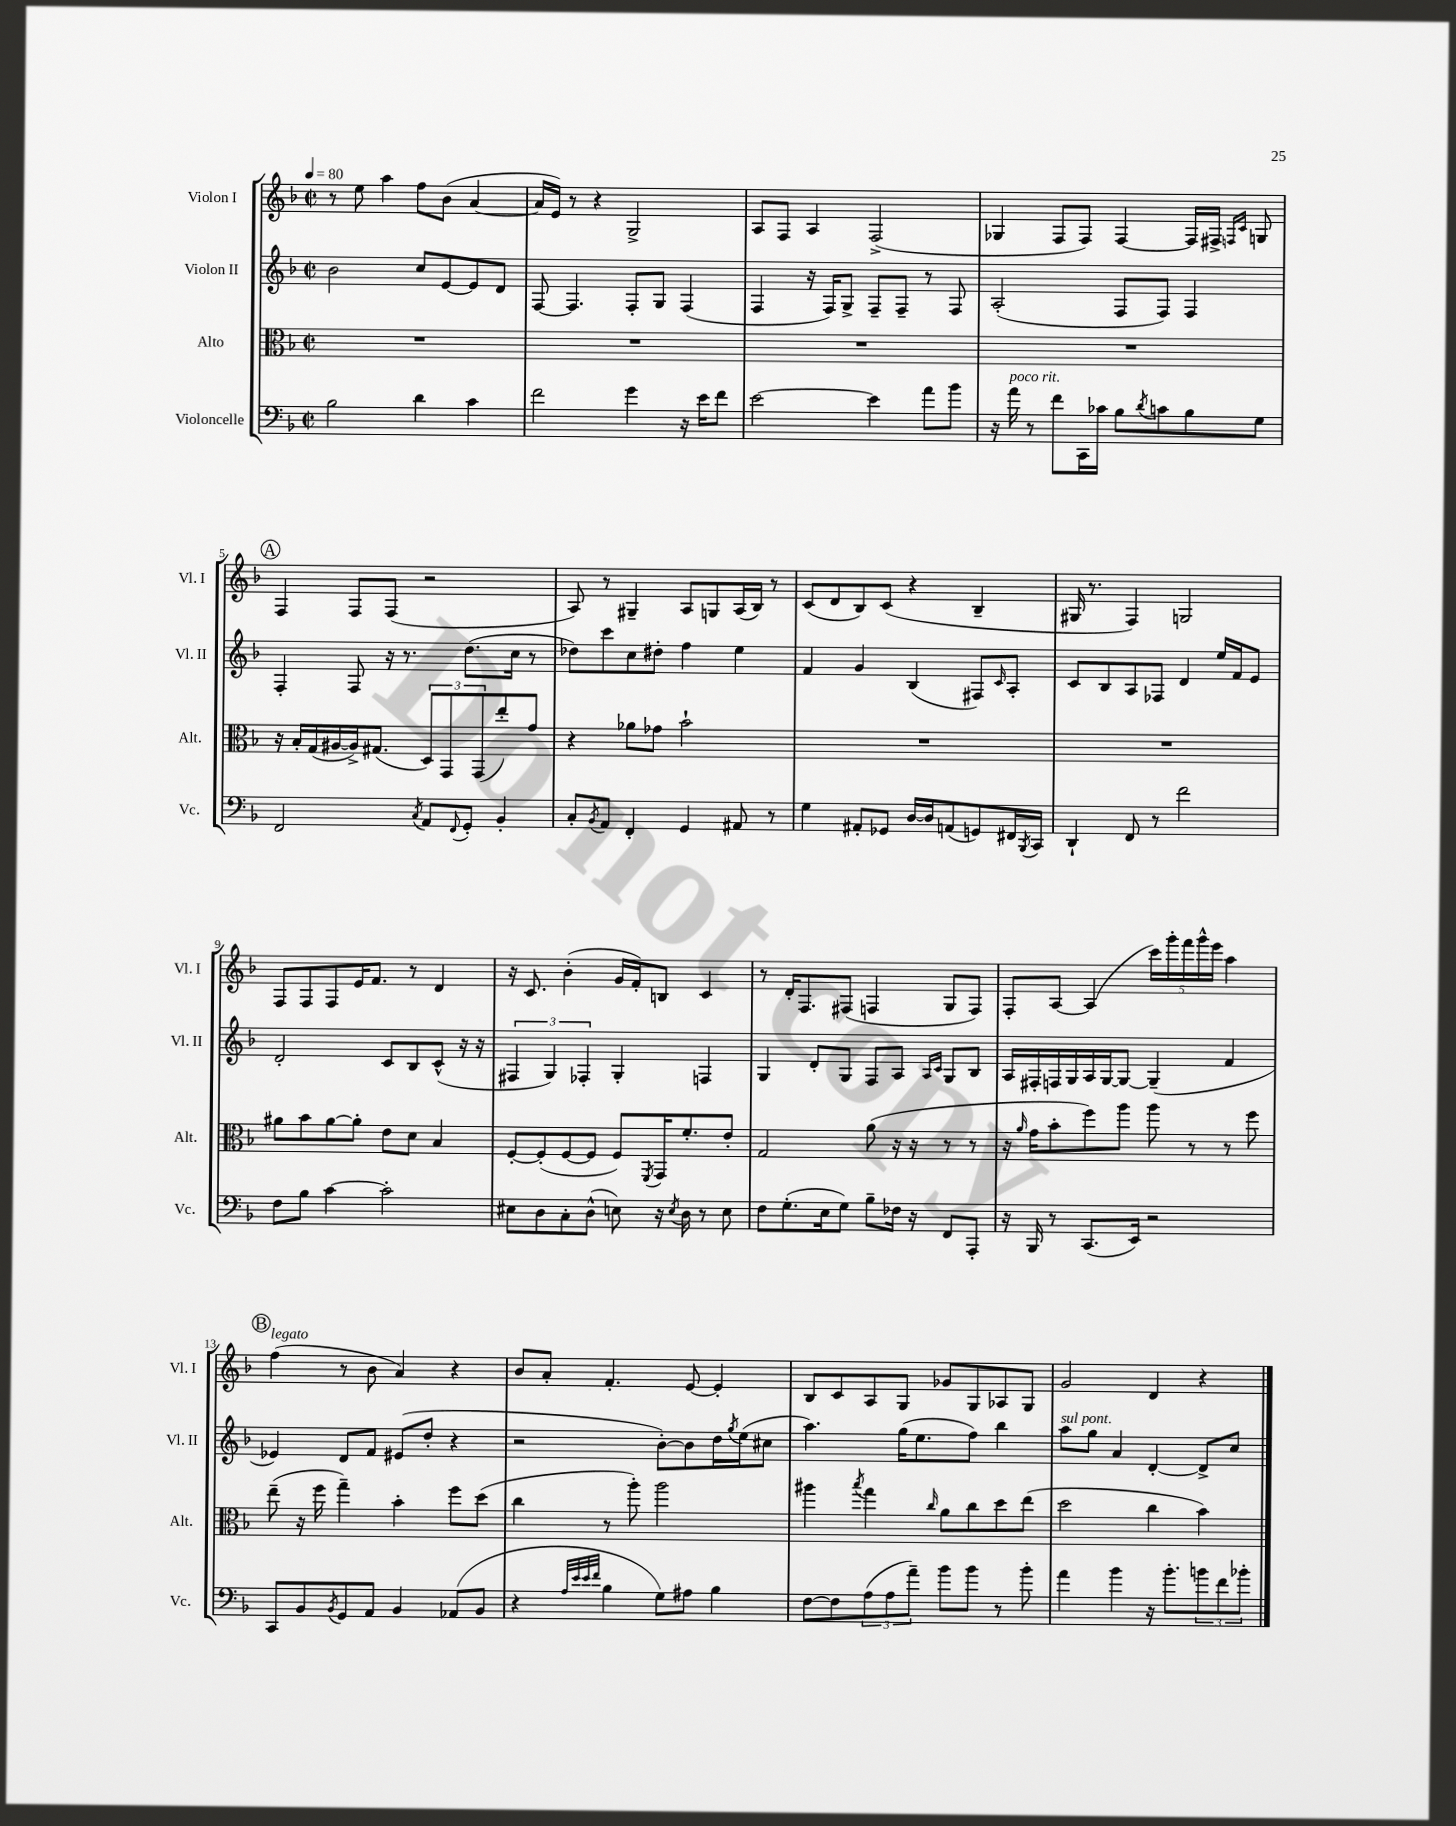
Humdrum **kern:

**kern	**kern	**kern	**kern
*staff4	*staff3	*staff2	*staff1
*clefF4	*clefC3	*clefG2	*clefG2
*k[b-]	*k[b-]	*k[b-]	*k[b-]
*M2/2	*M2/2	*M2/2	*M2/2
*met(c|)	*met(c|)	*met(c|)	*met(c|)
*MM80	*MM80	*MM80	*MM80
2B-\	1r	2b-\	8r
.	.	.	8ee\
.	.	.	4aa\
4d\	.	8cc/L	8ff\L
.	.	[8e/	(8b-\J
4c\	.	8e/]	[4a/
.	.	8d/J	.
=	=	=	=
2f\	1r	[8F/	16a/]LL
.	.	.	16e/JJ)
.	.	4.F/]	8r
.	.	.	4r
4g\	.	8F'/L	2G^/
.	.	8G/J	.
16r	.	(4F/	.
16e\LK	.	.	.
8f\J	.	.	.
=	=	=	=
[2e\	1r	4F/	8A/L
.	.	.	8F/J
.	.	16r	4A/
.	.	16F/LK)	.
.	.	8G^/J	.
4e\]	.	8F~/L	(2F^/
.	.	8F~/J	.
8a\L	.	8r	.
8b-\J	.	8F/	.
=	=	=	=
16r	1r	(2A'/	4G-/
16a\	.	.	.
8r	.	.	.
8f\L	.	.	8F/L
16CC\L	.	.	8F/J)
16c-\JJ	.	.	.
8B-\L	.	8F/L	[4F/
8qd/	.	.	.
8c\	.	8F/J)	.
8B-\	.	4F/	16F/]LL
.	.	.	16F#^/JJ
.	.	.	16qqF/LL
.	.	.	16qqc/JJ
8G\J	.	.	8G/
=	=	=	=
2FF/	16r	4F'/	4F/
.	16B-'/LL	.	.
.	(16G/	.	.
.	[16A#/	.	.
.	16A#^/]J)	8F/	8F/L
.	(8.G#/J	.	.
.	.	16r	(8F/J
.	.	8.r	.
8qC/	.	.	.
8AA/L	12D/L)	.	2r
.	12GG/	.	.
8qqFF/	.	.	.
8GG'/J	.	(8.dd\L	.
.	(12GG/	.	.
4BB-'/	8ee'/)	.	.
.	.	16cc\Jk	.
.	8g/J	8r	.
=	=	=	=
8C'/L	4r	8dd-\L)	8A/)
8qBB-/	.	.	.
8AA/J	.	8ccc\	8r
4FF'/	8a-\L	8cc\	4G#~/
.	8g-\J	8dd#'\J	.
4GG/	2b-`\	4ff\	8A/L
.	.	.	8G/
8AA#/	.	4ee\	(16A/L
.	.	.	16B-/JJ)
8r	.	.	8r
=	=	=	=
4G\	1r	4f/	(8c/L
.	.	.	8d/
8AA#'/L	.	4g/	8B-/)
8GG-/J	.	.	(8c/J
[16D/LL	.	(4B-/	4r
16D/]J	.	.	.
(8AA/	.	.	.
8GG/)	.	8F#/L)	4B-~/
.	.	16qqc/	.
16FF#/L	.	8A'/J	.
8qBBB-/	.	.	.
16CC/JJ	.	.	.
=	=	=	=
4DD`/	1r	8c/L	16G#/
.	.	.	8.r
.	.	8B-/	.
8FF/	.	8A/	4F/)
8r	.	8F-/J	.
2f\	.	4d/	2G/
.	.	16ee/LL	.
.	.	16f/J	.
.	.	8e/J	.
=	=	=	=
8F\L	8a#\L	2d'/	8F/L
8B-\J	8b-\	.	8F/
[4c\	[8a#\	.	8F/
.	8a#'\]J	.	16e/K
.	.	.	8.f/J
2c'\]	8e\L	8c/L	.
.	8d\J	8B-/	8r
.	4B-/	(8c^^/J	4d/
.	.	16r	.
.	.	16r	.
=	=	=	=
8E#\L	[8F'/L	6F#/	16r
.	.	.	8.c/
8D\	(8F'/]	.	.
.	.	6G/)	.
8C'\	[8F/	.	(4b-'\
.	.	6F-'/	.
(8D^^\J	8F/]J	.	.
8E\)	8F/L)	4G'/	16g/LL
.	.	.	16f'/J)
.	8qFF/	.	.
16r	16GG/K	.	8B/J
8qE/	.	.	.
16D\	8.f'/	.	.
8r	.	4F/	4c/
8E\	8e'/J	.	.
=	=	=	=
8F\L	2G/	4G/	8r
(8.G'\	.	.	16d'/LK
.	.	.	8.F/
.	.	8d'/L	.
16E\k	.	.	.
8G\J)	.	8G/J	(8F#/J
8B-~\L	(8a\	8F/L	4F/
16F-\Jk	16r	8A/J	.
16r	16r	.	.
.	.	16qqA/LL	.
.	.	16qqc/JJ	.
8FF/L	8r	8G/L	8G/L
8AAA'/J	8r	8B-/J	8F/J)
=	=	=	=
16r	16r	16A/LL	8F'/L
.	16qqa/	.	.
16BBB-/	16g\LK	16F#'/	.
8r	8b-'\	16F/	[8A/J
.	.	16G/	.
(8.CC/L	8ff\)	16A/	(4A/]
.	.	[16G/J	.
.	8aa\J	8G/_J	.
16EE/Jk)	.	.	.
2r	8aa\	(4G~/]	20ccc\LL)
.	.	.	20ggg'\
.	.	.	20fff\
.	8r	.	.
.	.	.	20ggg^^\
.	.	.	20eee\JJ
.	8r	4f/	4aa\
.	8ff\	.	.
=	=	=	=
8CC/L	(8ee~\	4e-/)	(4ff\
8BB-/	16r	.	.
.	16ff\	.	.
8qBB-/	.	.	.
8GG/	4gg~\)	8d/L	8r
8AA/J	.	8f/J	8b-\
4BB-/	4b-'\	(8e#/L	4a/)
.	.	8dd'/J	.
(8AA-/L	8ff\L	4r	4r
8BB-/J	(8dd\J	.	.
=	=	=	=
4r	4cc\	2r	8b-/L
.	.	.	8a'/J
32qqA/LLL	.	.	.
32qqe/	.	.	.
32qqe/	.	.	.
32qqf/JJJ	.	.	.
4B-\	8r	.	4.f'/
.	8aa'\)	.	.
8G\L)	2aa\	[8b-'\L)	.
8A#\J	.	8b-\]	[8e/
4B-\	.	16dd\L	4e'/]
.	.	8qgg/	.
.	.	(16ee\J	.
.	.	8cc#\J	.
=	=	=	=
[8F\L	4aa#\	4.aa\)	8B-/L
8F\]	.	.	8c/
.	8qbb-/	.	.
(12A\	4gg\	.	8A/
12A\	.	.	.
.	.	(16gg\LK	8G/J
12a~\J)	.	.	.
.	.	8.ee\	.
.	16qqcc/	.	.
8b-\L	8a\L	.	8g-/L
8b-\J	8cc\	8ff\J)	8G/
8r	8dd\	4bb-\	8A-/
8b-'\	(8ee\J	.	8G/J
=	=	=	=
4a\	2dd\	8aa\L	2g/
.	.	8gg\J	.
4b-\	.	4a/	.
16r	4cc\	[4d'/	4d/
8.b-'\L	.	.	.
12b\	4b-\)	8d^/]L	4r
12f\	.	.	.
.	.	8cc/J	.
12b-'\J	.	.	.
==	==	==	==
*-	*-	*-	*-
